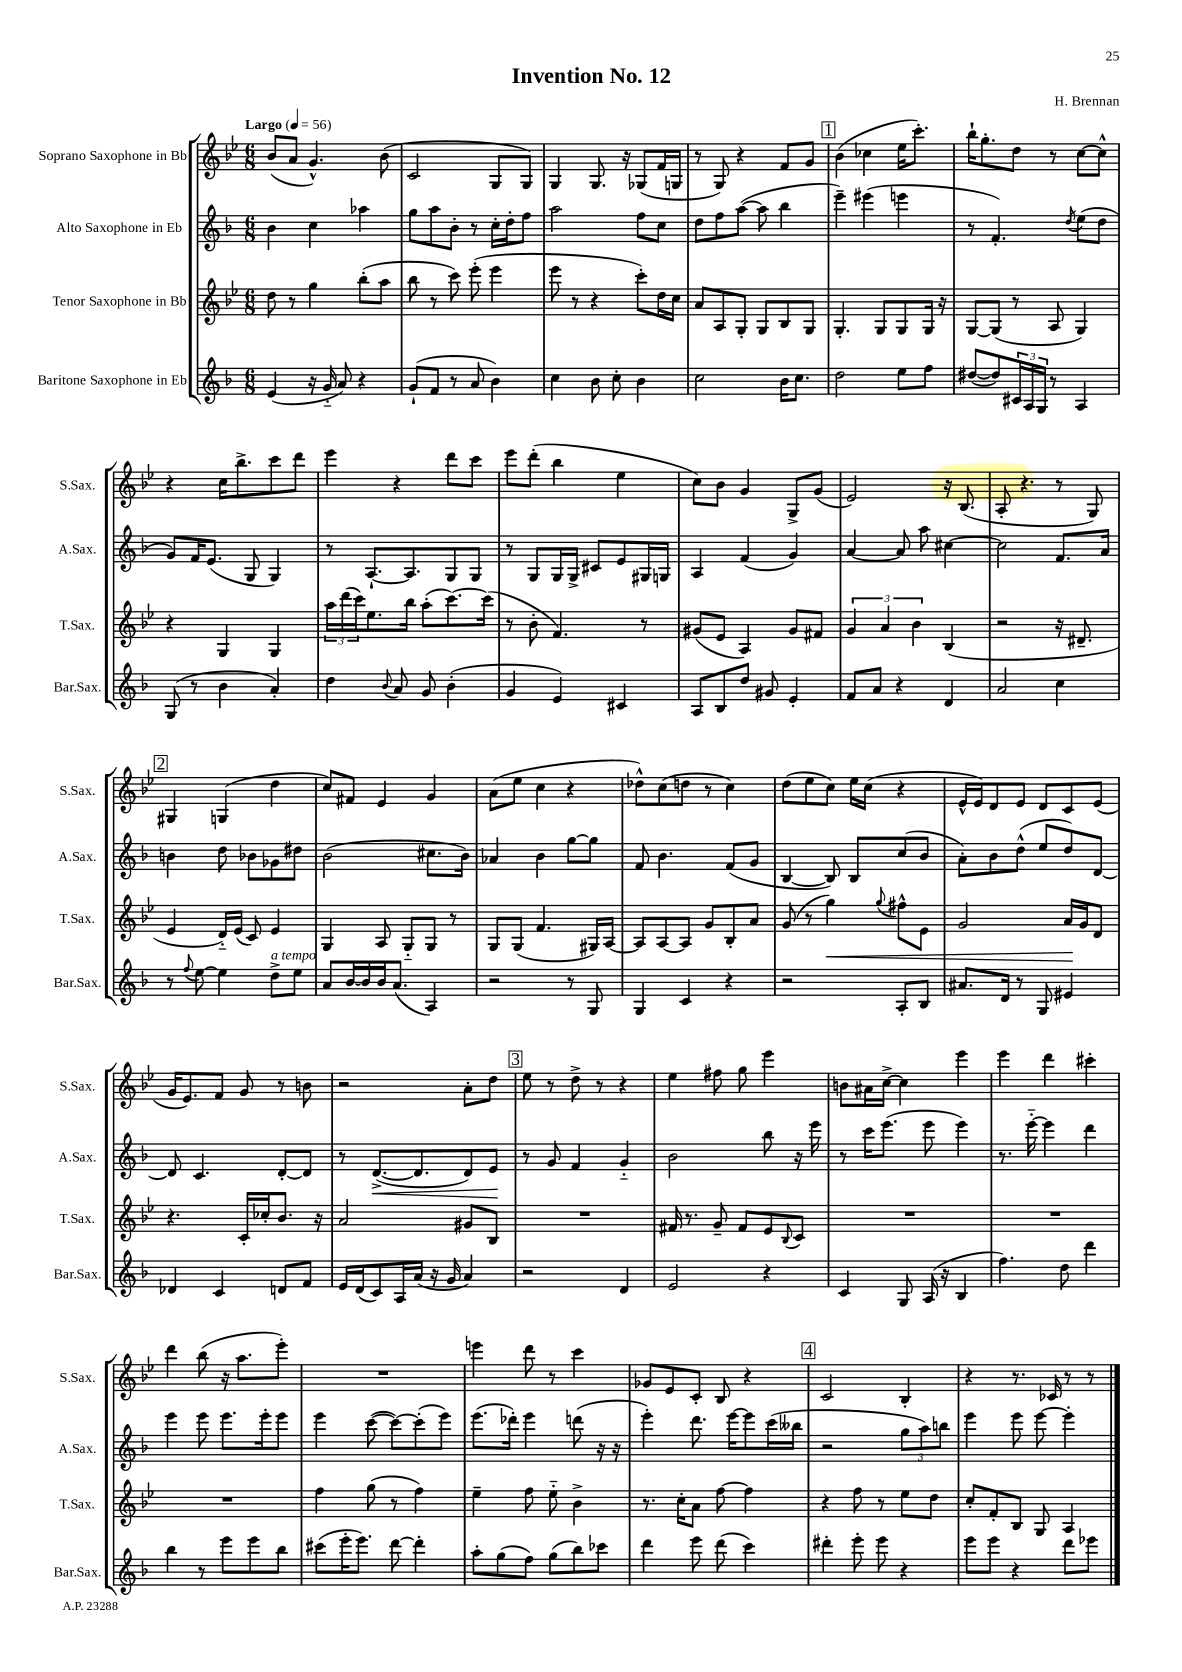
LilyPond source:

\header { title = "Invention No. 12" composer = "H. Brennan" }
<<
\new StaffGroup <<
\new Staff = "s0" \with { instrumentName = "Soprano Saxophone in Bb" shortInstrumentName = "S.Sax." } {
    \clef treble \key bes \major \numericTimeSignature \time 6/8 \tempo "Largo" 4 = 56
    bes'8( a'8 g'4.-^) bes'8( |
    c'2 g8 g8) |
    g4 g8. r16 ges8( f'16 g16 |
    r8 g8) r4 f'8 g'8 |
    \mark \markup { \box "1" } bes'4( ces''4 ees''16 c'''8.-.) |
    bes''16-! g''8.-. d''8 r8 c''8~ c''8-^ |
    r4 c''16 bes''8.-> c'''8 d'''8 |
    ees'''4 r4 d'''8 c'''8 |
    ees'''8 d'''8-.( bes''4 ees''4 |
    c''8) bes'8 g'4 g8-> g'8( |
    ees'2) r16 bes8.( |
    a8-. r4. r8 g8) |
    \mark \markup { \box "2" } gis4 g4( d''4 |
    c''8) fis'8 ees'4 g'4 |
    a'8( ees''8 c''4 r4 |
    des''8-^) c''8( d''8 r8 c''4) |
    d''8( ees''8 c''8) ees''16 c''16( r4 |
    ees'16-^ ees'16) d'8 ees'8 d'8 c'8 ees'8( |
    g'16 ees'8.) f'8 g'8 r8 b'8 |
    r2 a'8-. d''8 |
    \mark \markup { \box "3" } ees''8 r8 d''8-> r8 r4 |
    ees''4 fis''8 g''8 ees'''4 |
    b'8 ais'16 c''16~-> c''4 ees'''4 |
    ees'''4 d'''4 cis'''4-. |
    d'''4 bes''8( r16 a''8. ees'''8-.) |
    R2. |
    e'''4 d'''8 r8 c'''4 |
    ges'8 ees'8 c'8-. bes8 r4 |
    \mark \markup { \box "4" } c'2 bes4-. |
    r4 r8. ces'16 r8 r8 \bar "|." |
}
\new Staff = "s1" \with { instrumentName = "Alto Saxophone in Eb" shortInstrumentName = "A.Sax." } {
    \clef treble \key f \major \numericTimeSignature \time 6/8
    bes'4 c''4 aes''4 |
    g''8 a''8 bes'8-. r8 c''16-. d''16-. f''8 |
    a''2 f''8 c''8 |
    d''8 f''8 a''8~( a''8 bes''4 |
    \mark \markup { \box "1" } e'''4--) eis'''4( e'''4 |
    r8 f'4.-.) \acciaccatura { d''8 } e''8( d''8 |
    g'8) f'16 e'8.( g8 g4) |
    r8 a8.~-! a8. g8 g8 |
    r8 g8 g16 g16-> cis'8 e'8 gis16 g16 |
    a4 f'4( g'4) |
    a'4~ a'8 a''8 cis''4~ |
    cis''2 f'8. a'16 |
    \mark \markup { \box "2" } b'4 d''8 bes'8 ges'8 dis''8 |
    bes'2( cis''8. bes'16) |
    aes'4 bes'4 g''8~ g''8 |
    f'8 bes'4. f'8( g'8 |
    bes4~ bes8) bes8 c''8( bes'8 |
    a'8-.) bes'8 d''8-^( e''8 d''8) d'8~ |
    d'8 c'4. d'8~-. d'8 |
    r8 d'8.~->\<( d'8. d'8) e'8\! |
    \mark \markup { \box "3" } r8 g'8 f'4 g'4-_ |
    bes'2 bes''8 r16 e'''16 |
    r8 c'''16 e'''8.( e'''8 e'''4) |
    r8. e'''16~-_ e'''4 d'''4 |
    e'''4 e'''8 e'''8. e'''16-. e'''8 |
    e'''4 c'''8~( c'''8~) c'''8-.( e'''8) |
    e'''8.( des'''16-.) e'''4 d'''8( r16 r16 |
    e'''4-.) d'''8. e'''16~ e'''8 c'''16( beses''16 |
    \mark \markup { \box "4" } r2 \tuplet 3/2 { g''8 a''8) b''8 } |
    e'''4 e'''8 e'''8~ e'''4-. \bar "|." |
}
\new Staff = "s2" \with { instrumentName = "Tenor Saxophone in Bb" shortInstrumentName = "T.Sax." } {
    \clef treble \key bes \major \numericTimeSignature \time 6/8
    d''8 r8 g''4 bes''8-.( a''8 |
    bes''8 r8 c'''8) ees'''8-.( ees'''4 |
    ees'''8 r8 r4 c'''8-.) d''16 c''16 |
    a'8 a8 g8-. g8 bes8 g8 |
    \mark \markup { \box "1" } g4.-. g8 g8 g16 r16 |
    g8~ g8( r8 a8 g4) |
    r4 g4 g4 |
    \tuplet 3/2 { a''16 d'''16( c'''16) } ees''8. bes''16 a''8-.( c'''8.~) c'''16( |
    r8 bes'8-. f'4.) r8 |
    gis'8( ees'8 a4) gis'8 fis'8 |
    \tuplet 3/2 { g'4 a'4 bes'4 } bes4( |
    r2 r16 dis'8.-- |
    \mark \markup { \box "2" } ees'4 d'16-_) ees'16( c'8) ees'4 |
    g4 a8 g8-_ g8 r8 |
    g8 g8( f'4. gis16) a16~ |
    a8 a8~ a8 g'8 bes8-. a'8 |
    g'8( r8 g''4\<) \appoggiatura { g''8 } fis''8-^ ees'8 |
    g'2 a'16\! g'16 d'8 |
    r4. c'16-. ces''16-. bes'8. r16 |
    a'2 gis'8 bes8 |
    \mark \markup { \box "3" } R2. |
    fis'16 r8. g'8-- fis'8 ees'8 \appoggiatura { bes8 } c'8 |
    R2. |
    R2. |
    R2. |
    f''4 g''8( r8 f''4) |
    ees''4-- f''8 ees''8-_ bes'4-> |
    r8. c''16-. a'8 f''8~ f''4 |
    \mark \markup { \box "4" } r4 f''8 r8 ees''8 d''8 |
    c''8-. f'8-. bes8 g8 a4 \bar "|." |
}
\new Staff = "s3" \with { instrumentName = "Baritone Saxophone in Eb" shortInstrumentName = "Bar.Sax." } {
    \clef treble \key f \major \numericTimeSignature \time 6/8
    e'4( r16 g'16-_ a'8) r4 |
    g'8-!( f'8 r8 a'8 bes'4) |
    c''4 bes'8 c''8-. bes'4 |
    c''2 bes'16 c''8. |
    \mark \markup { \box "1" } d''2 e''8 f''8 |
    dis''8~( dis''8) \tuplet 3/2 { cis'16 a16 g16 } r8 a4 |
    g8( r8 bes'4 a'4-.) |
    d''4 \appoggiatura { bes'8 } a'8 g'8 bes'4-.( |
    g'4 e'4) cis'4 |
    a8 bes8 d''8 gis'8 e'4-. |
    f'8 a'8 r4 d'4 |
    a'2 c''4 |
    \mark \markup { \box "2" } r8 \appoggiatura { f''8 } e''8~ e''4 d''8->^\markup { \italic "a tempo" } e''8 |
    a'8 bes'16~ bes'16 bes'16 a'8.( a4) |
    r2 r8 g8 |
    g4 c'4 r4 |
    r2 a8-. bes8 |
    ais'8. d'16 r8 g8 eis'4 |
    des'4 c'4 d'8 f'8 |
    e'16 d'16( c'8) a16 a'16( r16 g'16 a'4) |
    \mark \markup { \box "3" } r2 d'4 |
    e'2 r4 |
    c'4 g8 a16( r16 bes4 |
    f''4.) d''8 d'''4 |
    bes''4 r8 e'''8 e'''8 bes''8 |
    cis'''8( e'''16-. e'''8.) d'''8~ d'''4-. |
    a''8-. g''8( f''8) g''8( bes''8) ces'''8 |
    d'''4 e'''8 d'''8( c'''4) |
    \mark \markup { \box "4" } dis'''4-. e'''8-. e'''8 r4 |
    e'''8 e'''8 r4 d'''8 ees'''8 \bar "|." |
}
>>
>>
\layout { \context { \Score \remove "Bar_number_engraver" } }
